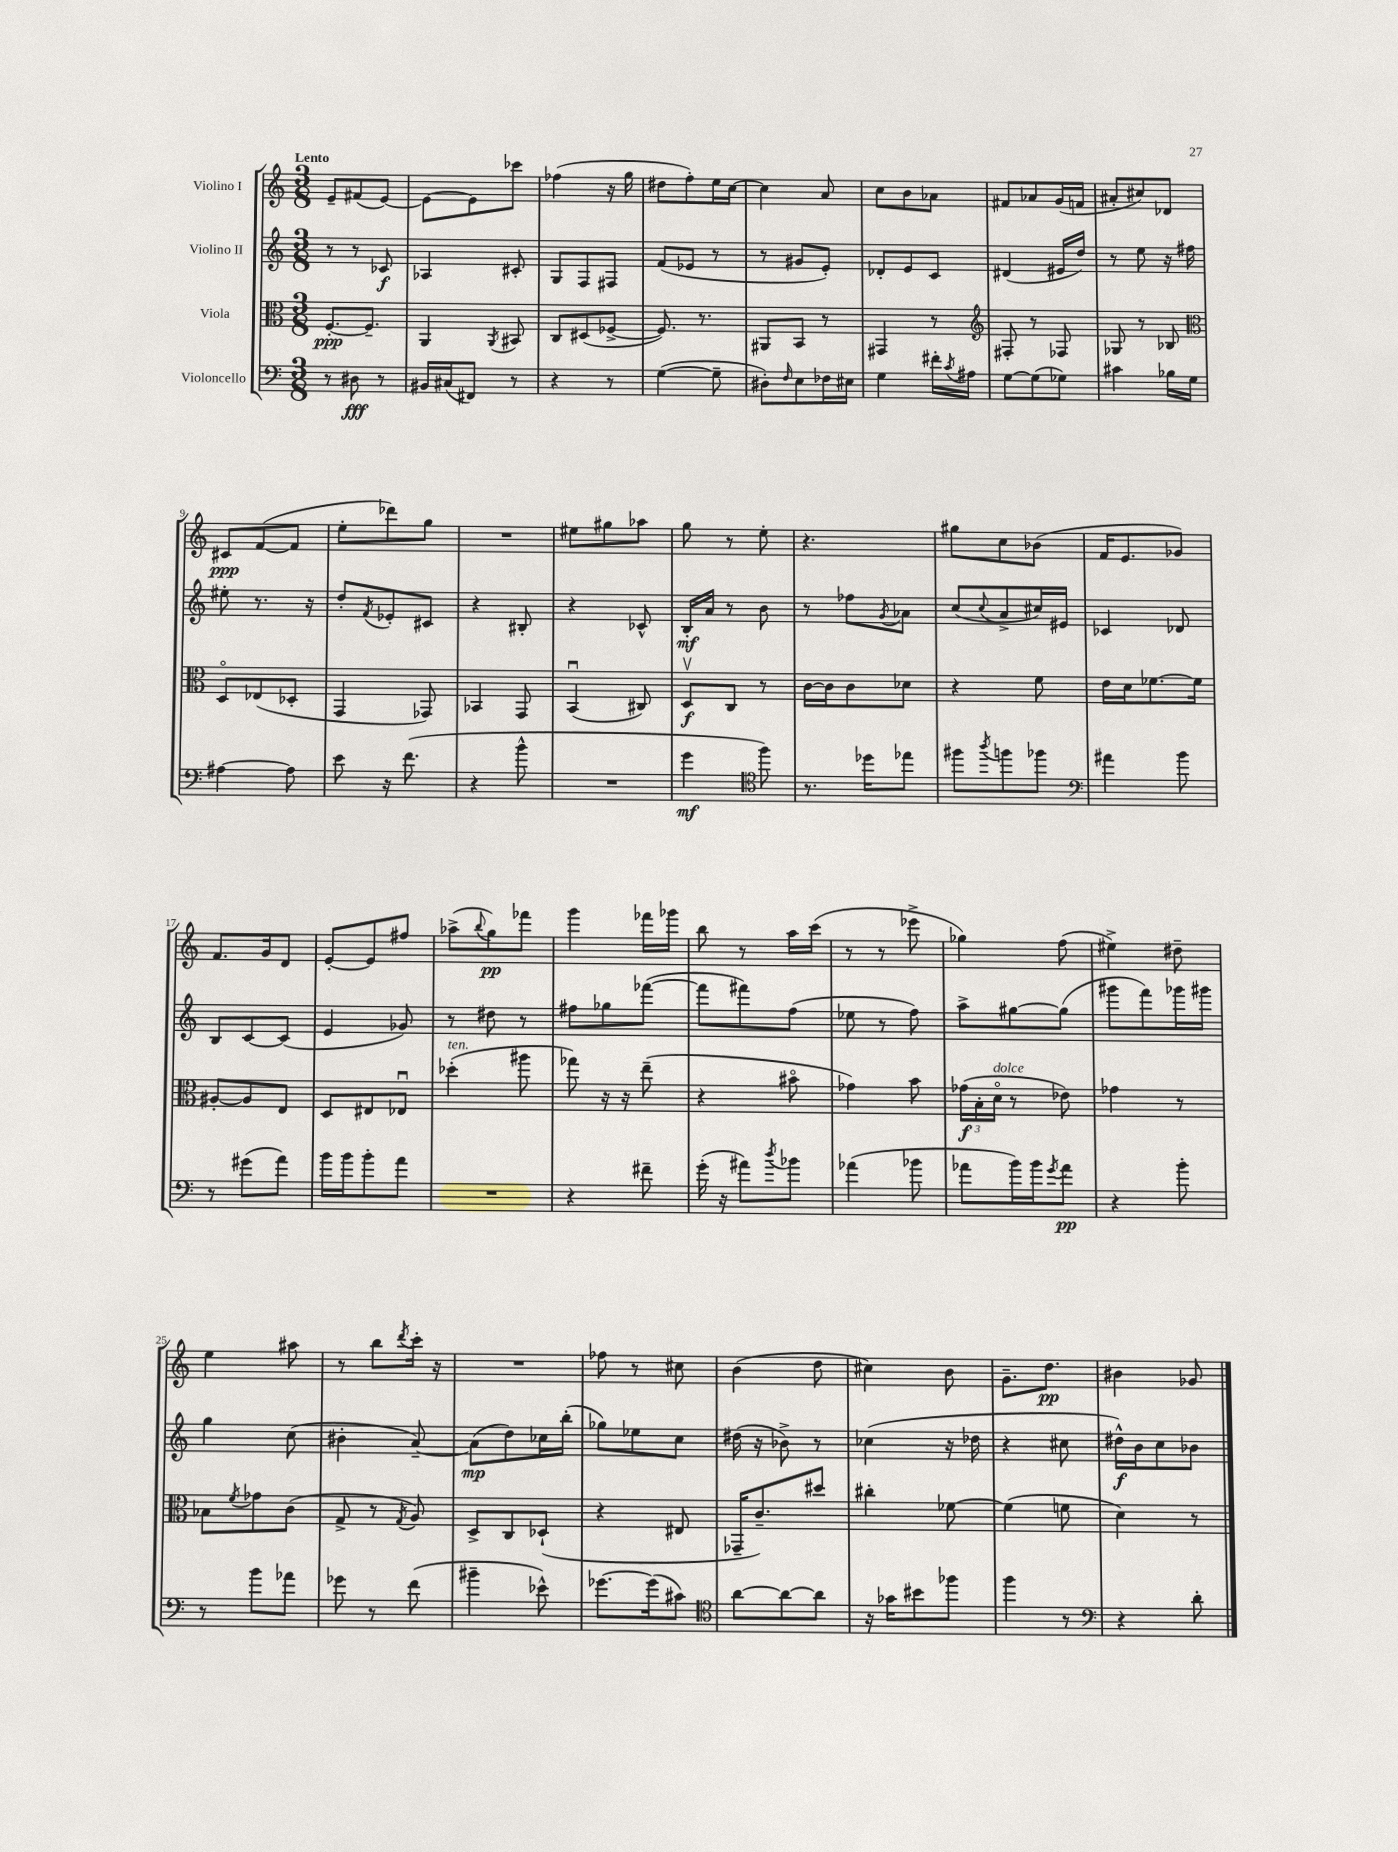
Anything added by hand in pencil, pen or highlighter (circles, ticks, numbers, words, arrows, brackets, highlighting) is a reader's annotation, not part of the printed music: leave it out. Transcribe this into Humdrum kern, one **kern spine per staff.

**kern	**kern	**kern	**kern
*staff4	*staff3	*staff2	*staff1
*clefF4	*clefC3	*clefG2	*clefG2
*k[]	*k[]	*k[]	*k[]
*M3/8	*M3/8	*M3/8	*M3/8
8r	[8.F'	8r	8e~
8D#	.	8r	(8f#
.	8.F~]	.	.
8r	.	8c-	[8e)
=	=	=	=
16BB#	4AA	4A-	8e_
(16C#	.	.	.
8FF#)	.	.	8e]
.	8qAA	.	.
8r	8BB#	8c#'	8ccc-
=	=	=	=
4r	8C	8G	(4ff-
.	(8D#	8F	.
8r	[8F-^	8F#	16r
.	.	.	16gg
=	=	=	=
([4G	8.F-])	(8f	8dd#
.	.	8e-	8ff')
.	8.r	.	.
8G~]	.	8r	16ee
.	.	.	[16cc
=	=	=	=
8D#')	8AA#	8r	4cc]
16qqF	.	.	.
8E	8BB	8g#	.
16F-	8r	8e')	8a
16E#	.	.	.
=	=	=	=
4G	4GG#	8d-'	8cc
.	.	8e	8b
16f#'	8r	8c	8a-
8qc	.	.	.
16A#	.	.	.
=	=	=	=
*	*clefG2	*	*
[8G	8F#'	(4d#	8f#
(8G]	8r	.	8a-
8G-)	8F-	16e#	(16g
.	.	16dd)	16f
=	=	=	=
4c#	8G-	8r	8a#'
.	8r	8ee	8cc#)
16B-	8B-	16r	8d-
16G	.	16ff#	.
=	=	=	=
*	*clefC3	*	*
[4A#	8Do	8ee#'	8c#
.	(8E-	8.r	([8f
8A#]	8D-'	.	8f]
.	.	16r	.
=	=	=	=
8e	4GG	8dd'	8ee'
.	.	8qf	.
16r	.	8e-'	8ddd-)
(8.f	.	.	.
.	8GG-)	8c#	8gg
=	=	=	=
4r	4BB-	4r	4.r
8b^^	8GG	8B#'	.
=	=	=	=
4.r	(4BBu	4r	8ee#
.	.	.	8gg#
.	8C#)	8c-^^	8aa-
=	=	=	=
4g	8Dv	16B'	8gg
.	.	16a	.
.	8C	8r	8r
*clefC4	*	*	*
8ff)	8r	8b	8ee'
=	=	=	=
8.r	[16c	8r	4.r
.	16c]	.	.
.	8c	8ff-	.
16dd-	.	.	.
.	.	8qg	.
8ee-	8d-	8a-	.
=	=	=	=
8ff#	4r	(8cc	8gg#
8qaa	.	8qqcc	.
8ff	.	8a^	8cc
8ff-	8f	16cc#)	(8b-
.	.	16e#	.
=	=	=	=
*clefF4	*	*	*
4a#	16e	4c-	16f
.	16d	.	8.e
.	[8.f-	.	.
8b	.	8d-	8g-)
.	16f-]	.	.
=	=	=	=
8r	[8A#'	8B	8.f
(8g#	8A#]	[8c	.
.	.	.	16g
8a)	8E	(8c]	8d
=	=	=	=
16b	8D	4e	[8e'
16b	.	.	.
8b'	8E#	.	8e]
8a	8E-u	8g-)	8ff#
=	=	=	=
4.r	(4dd-'	8r	(8aa-^
.	.	.	8qqbb
.	.	8dd#	8gg)
.	8aa#	8r	8fff-
=	=	=	=
4r	8gg-)	8ff#	4ggg
.	16r	8gg-	.
.	16r	.	.
8f#~	(8ee~	([8fff-	16fff-
.	.	.	16ggg-
=	=	=	=
(16g'	4r	8fff-]	8bb
16r	.	.	.
8a#)	.	8fff#)	8r
8qdd	.	.	.
8b-	8b#o	(8ff	16aa
.	.	.	(16ccc
=	=	=	=
(4a-	4g-)	8ee-	8r
.	.	8r	8r
8b-	8b	8ff)	8eee-^
=	=	=	=
8a-	(24g-	8aa^	4gg-)
.	24B'	.	.
.	24do	.	.
16b)	8r	[8gg#	.
16b	.	.	.
8qg	.	.	.
8a-	8e-)	(8gg#]	(8ff
=	=	=	=
4r	4g-	8ggg#	4ee#^)
.	.	8fff)	.
8b'	8r	16ggg-	8dd#~
.	.	16ggg#	.
=	=	=	=
8r	8B-	4gg	4ee
.	8qf	.	.
8b	8g-	.	.
8a-	(8c	(8cc	8aa#
=	=	=	=
8g-	8G^	4b#'	8r
8r	8r	.	8bb
.	8qG	.	8qddd
(8f	8A)	[8a~)	16ccc'
.	.	.	16r
=	=	=	=
4b#~	8D^	(8a]	4.r
.	8C	8dd)	.
8e-^^)	(8D-`	16cc-	.
.	.	(16bb'	.
=	=	=	=
[8.g-	4r	8gg-)	8ff-
.	.	8ee-	8r
(16g-]	.	.	.
8c#)	8E#	8cc	8cc#
=	=	=	=
*clefC4	*	*	*
[8a	16GG-~	(16dd#	(4b
.	8.c~)	16r	.
8a_	.	8b-^)	.
8a]	8dd#	8r	8dd
=	=	=	=
16r	4cc#'	(4cc-	4cc#)
16g-	.	.	.
8b#	.	.	.
8ff-	[8f-	16r	8b
.	.	16dd-	.
=	=	=	=
4ff	(4f-]	4r	8.g~
.	.	.	8.dd
8r	8f	8cc#	.
=	=	=	=
*clefF4	*	*	*
4r	4d)	16dd#^^)	4b#
.	.	16b	.
.	.	8cc	.
8d'	8r	8b-	8g-
==	==	==	==
*-	*-	*-	*-
